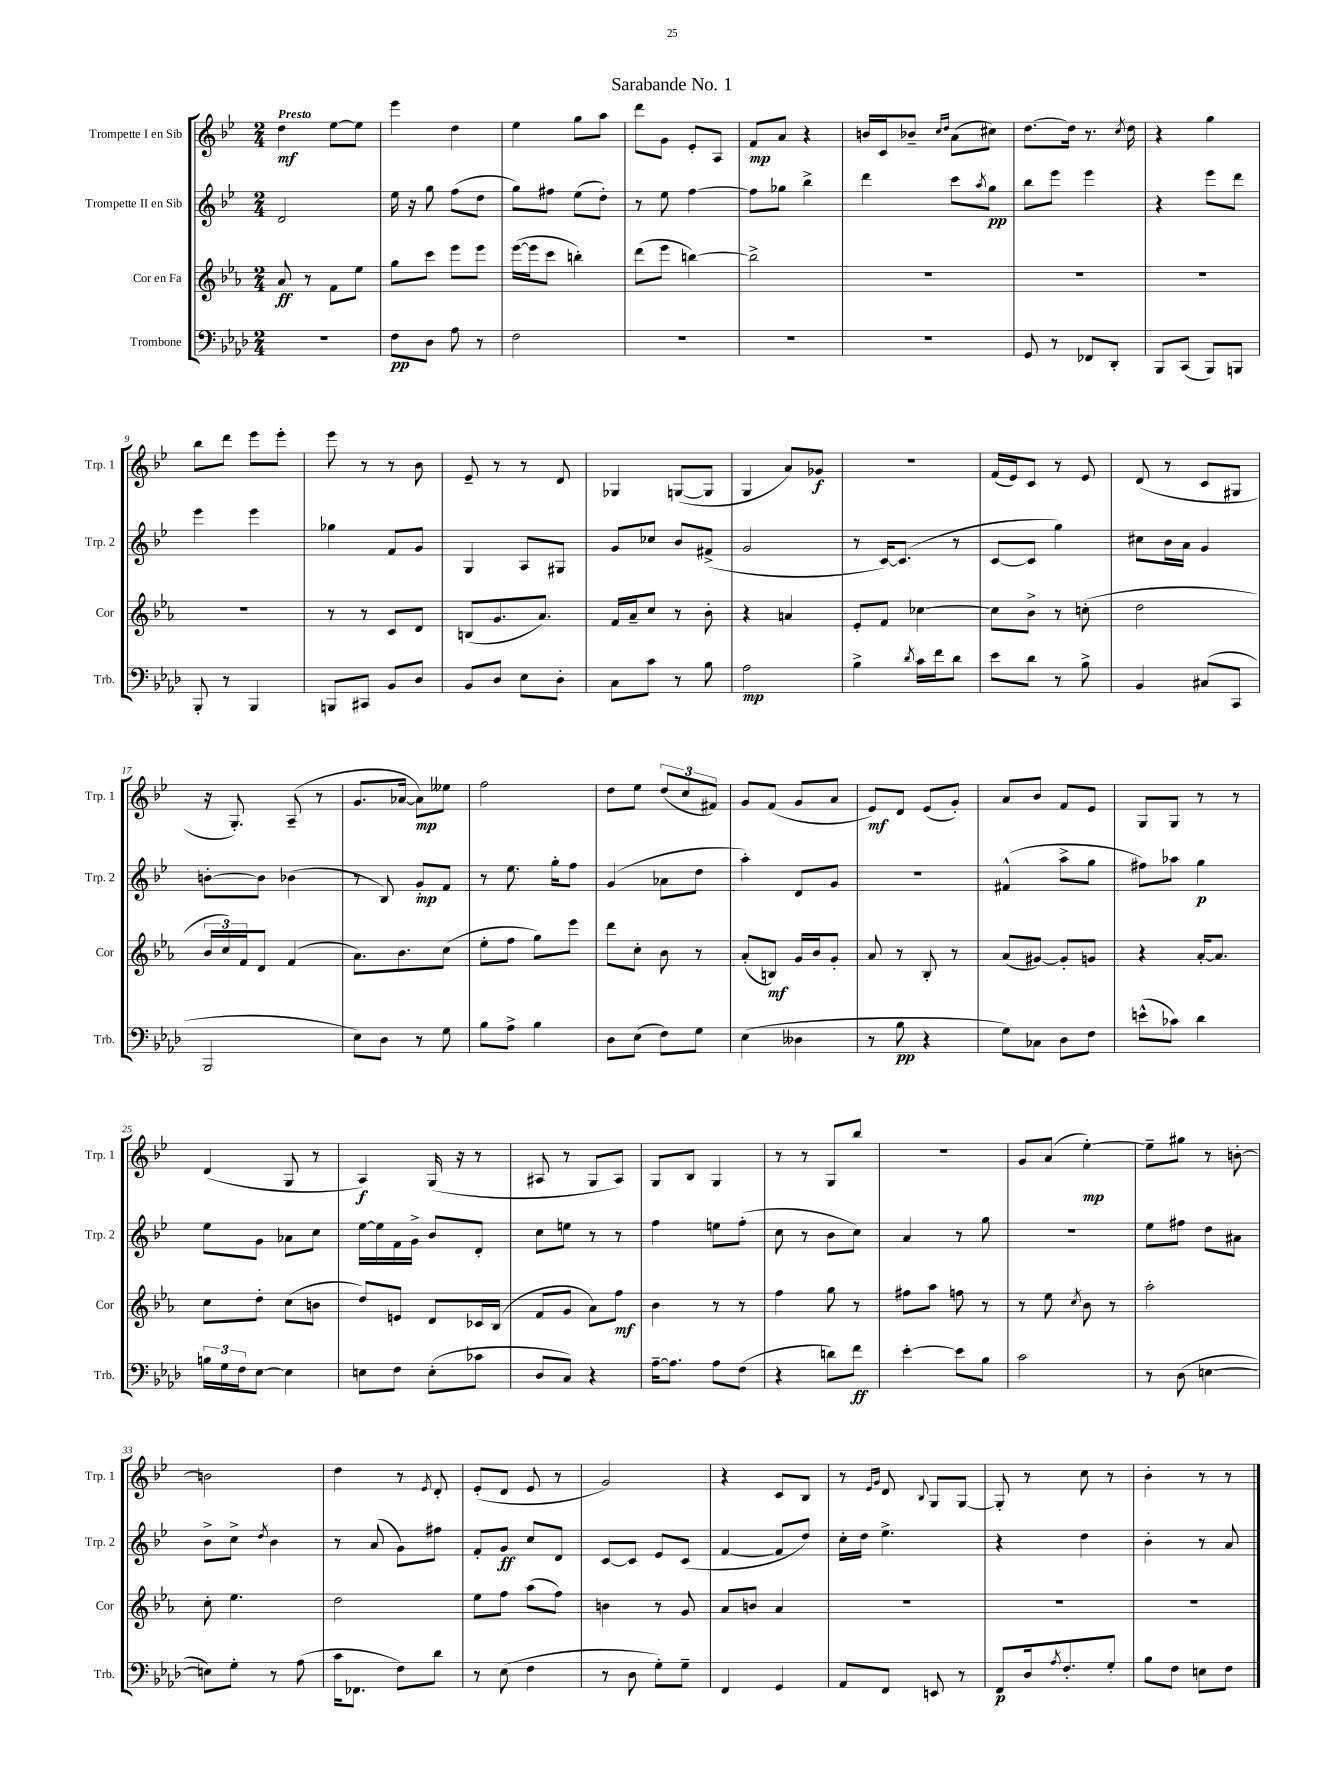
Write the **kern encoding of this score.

**kern	**kern	**kern	**kern
*staff4	*staff3	*staff2	*staff1
*clefF4	*clefG2	*clefG2	*clefG2
*k[b-e-a-d-]	*k[b-e-a-]	*k[b-e-]	*k[b-e-]
*M2/4	*M2/4	*M2/4	*M2/4
2r	8a-/	2d/	4dd\
.	8r	.	.
.	8f\L	.	[8ee-\L
.	8ee-\J	.	8ee-\]J
=	=	=	=
8F\L	8gg\L	16ee-\	4eee-\
.	.	16r	.
8D-\J	8ccc\J	8gg\	.
8A-\	8eee-\L	(8ff\L	4dd\
8r	8eee-\J	8dd\J	.
=	=	=	=
2F\	([16eee-\LL	8gg\L)	4ee-\
.	16eee-\]J	.	.
.	8ccc\J	8ff#\J	.
.	4bb'\)	(8ee-\L	8gg\L
.	.	8dd'\J)	8aa\J
=	=	=	=
2r	(8ddd\L	8r	8ddd\L
.	8eee-\J	8ee-\	8g\J
.	[4bb\)	[4ff\	8e-'/L
.	.	.	8A/J
=	=	=	=
2r	2bb^\]	8ff\]L	8f/L
.	.	8gg-\J	8a/J
.	.	4bb-^\	4r
=	=	=	=
2r	2r	4ddd\	16b/LL
.	.	.	16c/J
.	.	.	8b-~/J
.	.	.	16qqcc/LL
.	.	.	16qqdd/JJ
.	.	8ccc\L	(8a\L
.	.	8qaa/	.
.	.	8gg\J	8cc#\J)
=	=	=	=
8GG/	2r	8bb-\L	[8.dd\L
8r	.	8eee-\J	.
.	.	.	16dd\]Jk
8FF-/L	.	4eee-\	8.r
8DD-'/J	.	.	.
.	.	.	8qcc/
.	.	.	16dd\
=	=	=	=
8BBB-/L	2r	4r	4r
(8CC/J	.	.	.
8BBB-/L)	.	8eee-\L	4gg\
8BBB/J	.	8ddd\J	.
=	=	=	=
8BBB-'/	2r	4eee-\	8bb-\L
8r	.	.	8ddd\J
4BBB-/	.	4eee-\	8eee-\L
.	.	.	8eee-'\J
=	=	=	=
8BBB/L	8r	4gg-\	8eee-\
8CC#/J	8r	.	8r
8BB-/L	8c/L	8f/L	8r
8D-/J	8d/J	8g/J	8b-\
=	=	=	=
8BB-/L	(8B/L	4G/	8e-~/
8D-/J	8.g/	.	8r
8E-\L	.	8A/L	8r
.	8.a-/J)	.	.
8D-'\J	.	8G#/J	8d/
=	=	=	=
8C\L	16f/LL	8g/L	4G-/
.	16a-~/J	.	.
8c\J	8cc/J	8cc-/J	.
8r	8r	8b-/L	([8G/L
8B-\	8b-'\	(8f#^/J	8G/]J
=	=	=	=
2A-\	4r	2g/	4G/
.	4a/	.	8a/L)
.	.	.	8g-/J
=	=	=	=
4B-^\	8e-'/L	8r	2r
.	8f/J	[16c/LK)	.
.	.	(8.c/]J	.
8qd-/	.	.	.
16c\LL	[4cc-\	.	.
16f\J	.	.	.
8d-\J	.	8r	.
=	=	=	=
8e-\L	8cc-\]L	[8c/L	(16f/LL
.	.	.	16e-/J)
8d-\J	8b-^\J	8c/]J	8c/J
8r	8r	4gg\)	8r
8B-^\	(8cc'\	.	8e-/
=	=	=	=
4BB-/	2dd\	8cc#\L	(8d/
.	.	16b-\L	8r
.	.	16a\JJ	.
(8C#/L	.	4g/	8c/L
8CC/J	.	.	8G#/J
=	=	=	=
2BBB-/	24b-/LL	[8b'\L	16r
.	24cc/)	.	.
.	.	.	8.G'/)
.	24f/J	.	.
.	8d/J	8b\]J	.
.	(4f/	(4b-\	(8A~/
.	.	.	8r
=	=	=	=
8E-\L)	8.a-\L)	8r	8.g/L
8D-\J	.	8B-/)	.
.	8.b-\	.	[16a-/Jk
8r	.	8g'/L	8a-\]L)
8G\	(8cc\J	8f/J	8ee--\J
=	=	=	=
8B-\L	8ee-'\L	8r	2ff\
8A-^\J	8ff\J	8.ee-\	.
4B-\	8gg\L)	.	.
.	.	16gg'\LK	.
.	8eee-\J	8ff\J	.
=	=	=	=
8D-\L	8ddd\L	(4g/	8dd\L
(8E-\J	8cc'\J	.	8ee-\J
8F\L)	8b-\	8a-\L	(12dd/L
.	.	.	12cc/
8G\J	8r	8dd\J	.
.	.	.	12f#/J)
=	=	=	=
(4E-\	(8a-'/L	4aa'\)	8g/L
.	8B/J)	.	(8f/J
4D--\	16g/LL	8d/L	8g/L
.	16b-/J	.	.
.	8g'/J	8g/J	8a/J
=	=	=	=
8r	8a-/	2r	8e-/L)
8B-\	8r	.	8d/J
4r	8B-'/	.	(8e-/L
.	8r	.	8g'/J)
=	=	=	=
8G\L)	(8a-/L	(4f#^^/	8a/L
8C-\J	[8g#/J)	.	8b-/J
8D-\L	8g#'/]L	8aa^\L	8f/L
8F\J	8g/J	8gg\J	8e-/J
=	=	=	=
(8e^^\L	4r	8ff#\L)	8G/L
8c-\J)	.	8aa-\J	8G/J
4d-\	[16a-'/LK	4gg\	8r
.	8.a-/]J	.	.
.	.	.	8r
=	=	=	=
24B\LL	8cc\L	8ee-\L	(4d/
24G\	.	.	.
24F\J	.	.	.
[8E-\J	8dd'\J	8g\J	.
4E-\]	(8cc\L	8a-\L	8G/
.	8b\J	8cc\J	8r
=	=	=	=
8E\L	8dd/L)	[16ee-\LL	4A/)
.	.	16ee-\]	.
8F\J	8e/J	16f\	.
.	.	16g^\JJ	.
(8E'\L	8d/L	8b-/L	(16G/
.	.	.	16r
8c-\J	16c-/L	8d'/J	8r
.	(16B-/JJ	.	.
=	=	=	=
8D-/L	8f/L	8cc\L	8A#/
8C/J)	8g/J	8ee\J	8r
4r	8a-\L)	8r	8G/L
.	8ff\J	8r	8A#/J)
=	=	=	=
[16A-~\LK	4b-\	4ff\	8G/L
8.A-\]J	.	.	.
.	.	.	8B-/J
8A-\L	8r	8ee\L	4G/
(8F\J	8r	(8ff'\J	.
=	=	=	=
4r	4ff\	8cc\	8r
.	.	8r	8r
8d\L)	8gg\	8b-\L	8G/L
8f\J	8r	8cc\J)	8bb-/J
=	=	=	=
[4e-'\	8ff#\L	4a/	2r
.	8aa-\J	.	.
8e-\]L	8ff\	8r	.
8B-\J	8r	8gg\	.
=	=	=	=
2c\	8r	2r	8g/L
.	8ee-\	.	(8a/J
.	8qcc/	.	.
.	8b-\	.	[4ee-'\)
.	8r	.	.
=	=	=	=
8r	2aa-'\	8ee-\L	8ee-~\]L
(8D-\	.	8ff#\J	8gg#\J
[4E\	.	8dd\L	8r
.	.	8a#\J	[8b'\
=	=	=	=
8E\]L)	8cc'\	8b-^\L	2b\]
8G'\J	4.ee-\	8cc^\J	.
.	.	8qdd/	.
8r	.	4b-\	.
(8A-\	.	.	.
=	=	=	=
16c\LK	2dd\	8r	4dd\
8.FF-\J	.	.	.
.	.	(8a/	.
8F\L)	.	8g\L)	8r
.	.	.	8qe-/
8d-\J	.	8ff#\J	8d'/
=	=	=	=
8r	8ee-\L	8f'/L	(8e-'/L
(8E-\	8ff\J	8g/J	8d/J
4F\	(8aa-\L	8cc/L	8e-/
.	8ff\J)	8d/J	8r
=	=	=	=
8r	4b\	[8c/L	2g/)
8D-\	.	8c/]J	.
8G'\L)	8r	8e-/L	.
8G~\J	8g/	(8c/J	.
=	=	=	=
4FF/	8a-/L	[4f/	4r
.	8b/J	.	.
4GG/	4a-/	8f/]L	8c/L
.	.	8dd/J)	8B-/J
=	=	=	=
8AA-/L	2r	16cc'\LL	8r
.	.	16dd\JJ	.
.	.	.	16qqe-/LL
.	.	.	16qqg/JJ
8FF/J	.	4.ee-^\	8d/
.	.	.	8qqB-/
8EE/	.	.	8G/L
8r	.	.	[8G/J
=	=	=	=
8FF/L	2r	4r	8G'/]
16D-/k	.	.	8r
8qA-/	.	.	.
8.F'/	.	.	.
.	.	4dd\	8cc\
8G'/J	.	.	8r
=	=	=	=
8B-\L	2r	4b-'\	4b-'\
8F\J	.	.	.
8E\L	.	8r	8r
8F\J	.	8a/	8r
==	==	==	==
*-	*-	*-	*-
